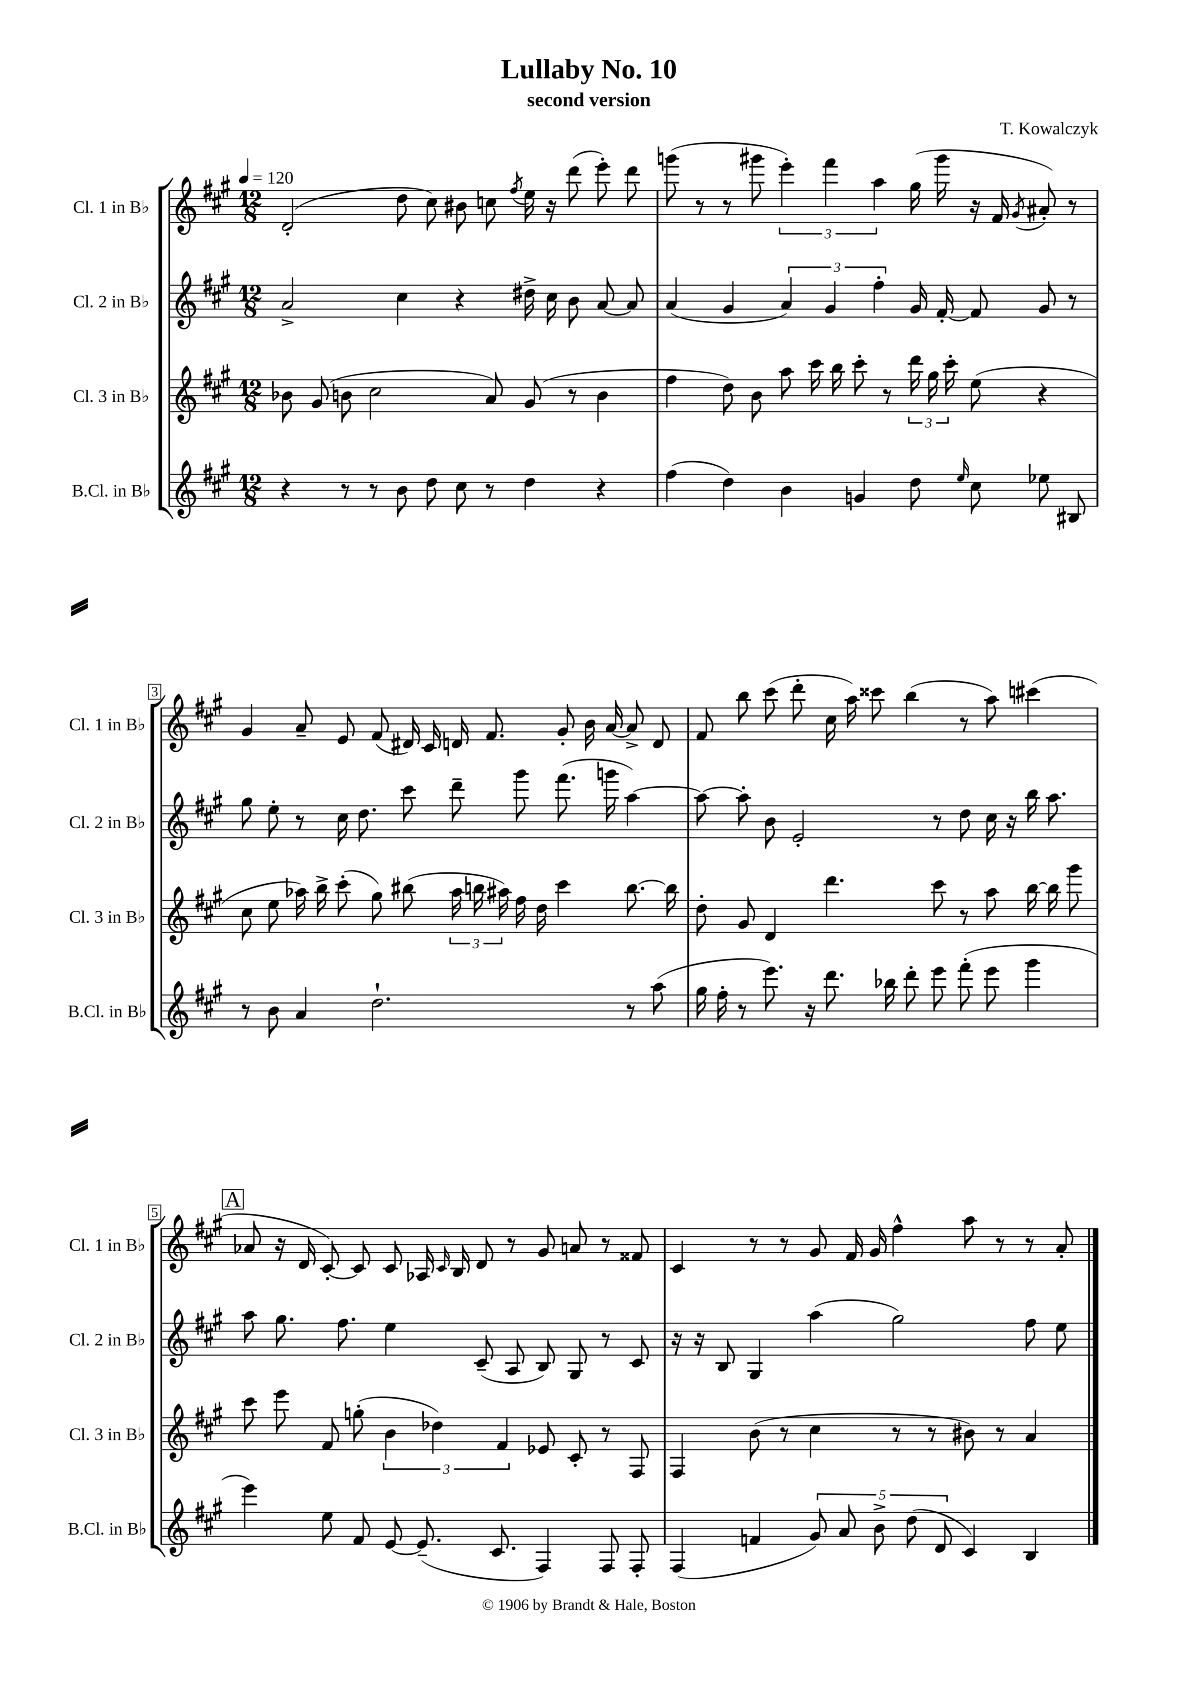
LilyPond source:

\header { title = "Lullaby No. 10" composer = "T. Kowalczyk" subtitle = "second version" }
<<
\new StaffGroup <<
\new Staff = "s0" \with { instrumentName = "Cl. 1 in Bb" shortInstrumentName = "Cl. 1 in Bb" } {
    \clef treble \key a \major \numericTimeSignature \time 12/8 \tempo 4 = 120
    \autoBeamOff d'2-.( d''8 cis''8) bis'8 c''8 \acciaccatura { fis''8 } e''16 r16 d'''8( e'''8-.) d'''8 |
    g'''8( r8 r8 gis'''8 \tuplet 3/2 { e'''4-.) fis'''4 a''4 } gis''16( gis'''16 r16 fis'16 \acciaccatura { gis'8 } ais'8-.) r8 |
    gis'4 a'8-- e'8 fis'8( dis'16) cis'16 d'16 fis'8. gis'8-. b'16 a'16~ a'8-> d'8 |
    fis'8 b''8 cis'''8( d'''8-. cis''16 a''16) cisis'''8 b''4( r8 a''8) cis'''4( |
    \mark \markup { \box "A" } aes'8 r16 d'16 cis'8~-.) cis'8 cis'8 aes16 \grace { cis'16 } b16 d'8 r8 gis'8 a'8 r8 fisis'8 |
    cis'4 r8 r8 gis'8 fis'16 gis'16 fis''4-^ a''8 r8 r8 a'8-. \bar "|." |
}
\new Staff = "s1" \with { instrumentName = "Cl. 2 in Bb" shortInstrumentName = "Cl. 2 in Bb" } {
    \clef treble \key a \major \numericTimeSignature \time 12/8
    \autoBeamOff a'2-> cis''4 r4 dis''16-> cis''16 b'8 a'8~ a'8 |
    a'4( gis'4 \tuplet 3/2 { a'4) gis'4 fis''4-. } gis'16 fis'16~-. fis'8 gis'8 r8 |
    gis''8 e''8-. r8 cis''16 d''8. cis'''8 d'''8-- gis'''8 fis'''8.( g'''16 a''4~) |
    a''8~ a''8-. b'8 e'2-. r8 d''8 cis''16 r16 b''16 a''8. |
    \mark \markup { \box "A" } a''8 gis''8. fis''8. e''4 cis'8--( a8 b8) gis8 r8 cis'8 |
    r16 r16 b8 gis4 a''4( gis''2) fis''8 e''8 \bar "|." |
}
\new Staff = "s2" \with { instrumentName = "Cl. 3 in Bb" shortInstrumentName = "Cl. 3 in Bb" } {
    \clef treble \key a \major \numericTimeSignature \time 12/8
    \autoBeamOff bes'8 gis'8( b'8 cis''2 a'8) gis'8( r8 b'4 |
    fis''4 d''8) b'8 a''8 cis'''16 b''16 cis'''8-. r8 \tuplet 3/2 { d'''16 gis''16 cis'''16-. } e''8( r4 |
    cis''8 e''8 aes''16) b''16-> cis'''8-.( gis''8) bis''8( \tuplet 3/2 { aes''16 b''16 ais''16) } fis''16 d''16 cis'''4 b''8.~ b''16 |
    d''8-. gis'8 d'4 d'''4. cis'''8 r8 a''8 b''16~ b''16 gis'''8 |
    \mark \markup { \box "A" } cis'''8 e'''8 fis'8 g''8-.( \tuplet 3/2 { b'4 des''4) fis'4 } ees'8 cis'8-. r8 fis8 |
    fis4 b'8( r8 cis''4 r8 r8 bis'8) r8 a'4 \bar "|." |
}
\new Staff = "s3" \with { instrumentName = "B.Cl. in Bb" shortInstrumentName = "B.Cl. in Bb" } {
    \clef treble \key a \major \numericTimeSignature \time 12/8
    \autoBeamOff r4 r8 r8 b'8 d''8 cis''8 r8 d''4 r4 |
    fis''4( d''4) b'4 g'4 d''8 \grace { e''16 } cis''8 ees''8 bis8 |
    r8 b'8 a'4 d''2.-! r8 a''8( |
    gis''16 fis''16-. r8 e'''8.) r16 d'''8. bes''16 d'''8-. e'''8 fis'''8-.( e'''8 gis'''4 |
    \mark \markup { \box "A" } e'''4) e''8 fis'8 e'8~ e'8.--( cis'8. fis4) fis8 fis8-. |
    fis4( f'4 \tuplet 5/4 { gis'8) a'8 b'8-> d''8( d'8 } cis'4) b4 \bar "|." |
}
>>
>>
\layout { \context { \Score \override BarNumber.stencil = #(make-stencil-boxer 0.1 0.3 ly:text-interface::print) } }
